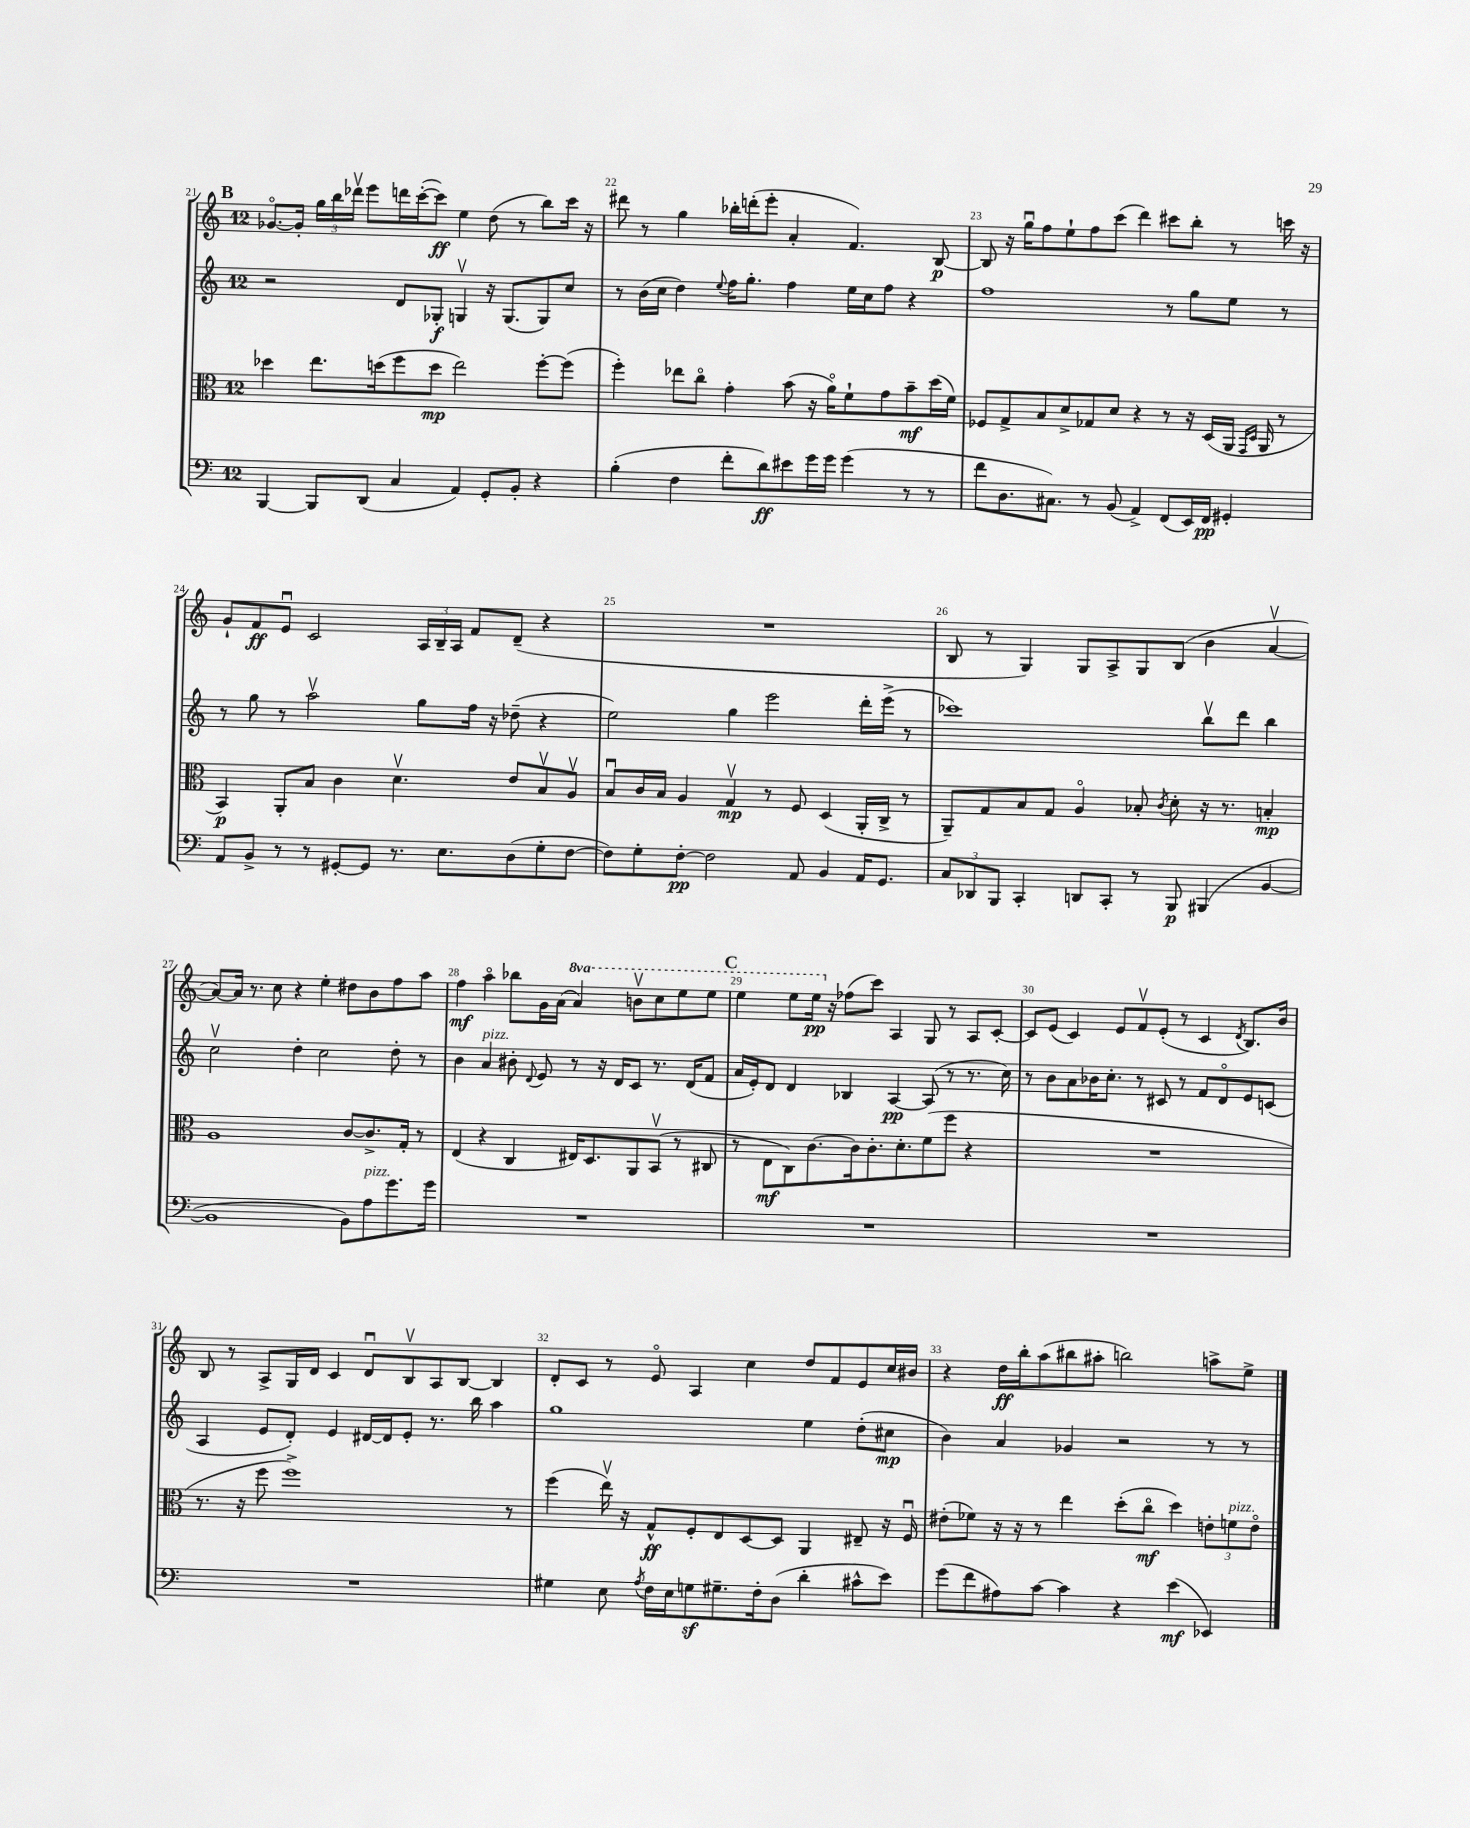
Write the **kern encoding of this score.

**kern	**kern	**kern	**kern
*staff4	*staff3	*staff2	*staff1
*clefF4	*clefC3	*clefG2	*clefG2
*k[]	*k[]	*k[]	*k[]
*M12/8	*M12/8	*M12/8	*M12/8
[4BBB	4dd-	2r	[8.g-o
.	.	.	16g-']
8BBB]	8.ee	.	24gg
.	.	.	24bb
.	.	.	24ddd-v
(8DD	.	.	8eee
.	(16dd	.	.
4C	8ff	8d	16ddd
.	.	.	([16ccc'
.	8dd	8G-'	8ccc])
4AA)	2ee)	4Gv	4ee
8GG'	.	16r	(8dd
.	.	(8.G	.
8BB'	.	.	8r
4r	[8ff'	8G)	8bb)
.	(8ff]	8cc	16ccc
.	.	.	16r
=	=	=	=
(4B'	4ff')	8r	8ddd#
.	.	(16b	8r
.	.	16cc	.
4F	8ee-	4dd)	4gg
.	8cco	.	.
.	.	8qqee	.
8f'	4g'	16ff	16bb-'
.	.	8.gg'	(16ddd'
8d)	.	.	8eee'
8e#	(8b	4ff	4a'
16g	16r	.	.
16g	16ao)	.	.
(4g	8f`	16ee	4.f)
.	.	16cc	.
.	8g	8ff	.
8r	8b~	4r	.
8r	(16dd	.	[8B
.	16f)	.	.
=	=	=	=
8f	8F-	1ff	8B]
8.D	8G^	.	16r
.	.	.	16ggu
.	8B	.	8ff
8.C#)	.	.	.
.	8d^	.	8ee`
8r	8G-	.	8ff
(8BB	8d	.	(8ccc
4AA^)	4r	.	4ddd)
(8FF	8r	8r	8ccc#
16EE)	16r	8gg	8bb'
16FF	(16D	.	.
4GG#'	16AA	8ee	8r
.	16qqGG	.	.
.	16qqD	.	.
.	16AA	.	.
.	8r	8r	16ccc
.	.	.	16r
=	=	=	=
8AA	4BB)	8r	8g`
8BB^	.	8gg	8f
8r	8AA'	8r	8eu
8r	8B	2aav	2c
[8GG#'	4c	.	.
8GG#]	.	.	.
8.r	4.dv	.	.
.	.	8gg	24A
.	.	.	24B~
8.E	.	.	.
.	.	.	24A
.	.	16ff	8f
.	.	16r	.
(8D	8e	(8dd-~	(8d~
8G'	8Bv	4r	4r
[8F	8Av	.	.
=	=	=	=
8F])	8Bu	2ee)	1.r
8G'	16c	.	.
.	16B	.	.
[8F'	4A	.	.
2F]	.	.	.
.	4Gv	4gg	.
.	8r	2eee	.
8AA	8F	.	.
4BB	(4D	.	.
16AA	16AA'	16ddd'	.
8.GG	16C^	(16eee^	.
.	8r	8r	.
=	=	=	=
12C	8AA~)	1ccc-)	8B
12DD-	.	.	.
.	8G	.	8r
12BBB	.	.	.
4CC'	8B	.	4G)
.	8G	.	.
8DD	4Ao	.	8G
8CC'	.	.	8A^
8r	8B-'	.	8G
.	8qc	.	.
8BBB	8d'	.	(8B
(4BBB#	16r	8bbv	4b
.	8.r	.	.
.	.	8ddd	.
[4BB	4B'	4bb	[4av
=	=	=	=
1BB]	1A	2ccv	8a_)
.	.	.	16a]
.	.	.	8.r
.	.	.	8cc
.	.	4dd'	4r
.	.	2cc	4ee'
8BB)	[8c	.	8dd#
8A	8.c^]	.	8b
8.g	.	8dd'	8ff
.	16G'	.	.
.	8r	8r	8aa
16g	.	.	.
=	=	=	=
1.r	(4E	4b	4ff
.	4r	4a	4aao
.	4C	8b#'	8bb-
.	.	8qqd	.
.	.	8e	16g
.	.	.	(16a
.	16E#)	8r	4aa)
.	8.D	.	.
.	.	16r	.
.	.	16d	.
.	8AA	8c	8bbv
.	(8BBv	8.r	8ccc
.	8r	.	8eee
.	.	(16d	.
.	8C#	8f	8eee
=	=	=	=
1.r	8r	16a	4eee
.	.	16e')	.
.	8E	8d	.
.	8C)	4d	8eee
.	[8.c	.	16eee
.	.	.	16r
.	.	4B-	(8ff-
.	16c]	.	.
.	8.c'	.	8ccc)
.	.	[4A	4A
.	8.d'	.	.
.	(8f	(8A]	8G
.	8ff	8r	8r
.	4r	8.r	8A
.	.	.	[8c'
.	.	16cc)	.
=	=	=	=
1.r	1.r	8r	8c]
.	.	8b	(8e
.	.	8a	4c)
.	.	16b-	.
.	.	8.cc'	.
.	.	.	8e
.	.	8r	8fv
.	.	8c#	(8e'
.	.	8r	8r
.	.	8f	4c
.	.	8do	.
.	.	.	8qd
.	.	8e	8.B)
.	.	(8c	.
.	.	.	16b
=	=	=	=
1.r	8.r	4A	8B
.	.	.	8r
.	16r	.	.
.	8ff	8e	8A^
.	1ff^)	8d')	16G
.	.	.	16d
.	.	4e	4c
.	.	[16d#	8du
.	.	16d#]	.
.	.	8e'	8Bv
.	.	8.r	8A
.	.	.	[8B
.	.	16bb	.
.	.	4aa	4B]
.	8r	.	.
=	=	=	=
4G#	(4ff	1gg	8d'
.	.	.	8c
8E	16eev)	.	8r
.	16r	.	.
8qA	.	.	.
16F	8G^^	.	8eo
16E	.	.	.
8G	8F'	.	4A
8.G#~	8E	.	.
.	[8D	.	4cc
16F'	.	.	.
(8D	8D]	.	.
4d'	4AA	4ee	8dd
.	.	.	8f
8c#^^	8E#~	(8dd'	8e
8e)	16r	8cc#	16cc
.	16Fu	.	16b#
=	=	=	=
(8g	(8e#'	4b)	4r
8f	8f-)	.	.
8A#)	16r	4a	16dd
.	16r	.	16bb'
[8c	8r	.	(8aa
4c]	4ee	4g-	8bb#
.	.	.	8aa#'
4r	(8dd'	2r	2bb)
.	8cco	.	.
(4e	4dd)	.	.
4EE-)	12e'	8r	8aa^
.	12f	.	.
.	.	8r	8ee^
.	12eo	.	.
==	==	==	==
*-	*-	*-	*-
